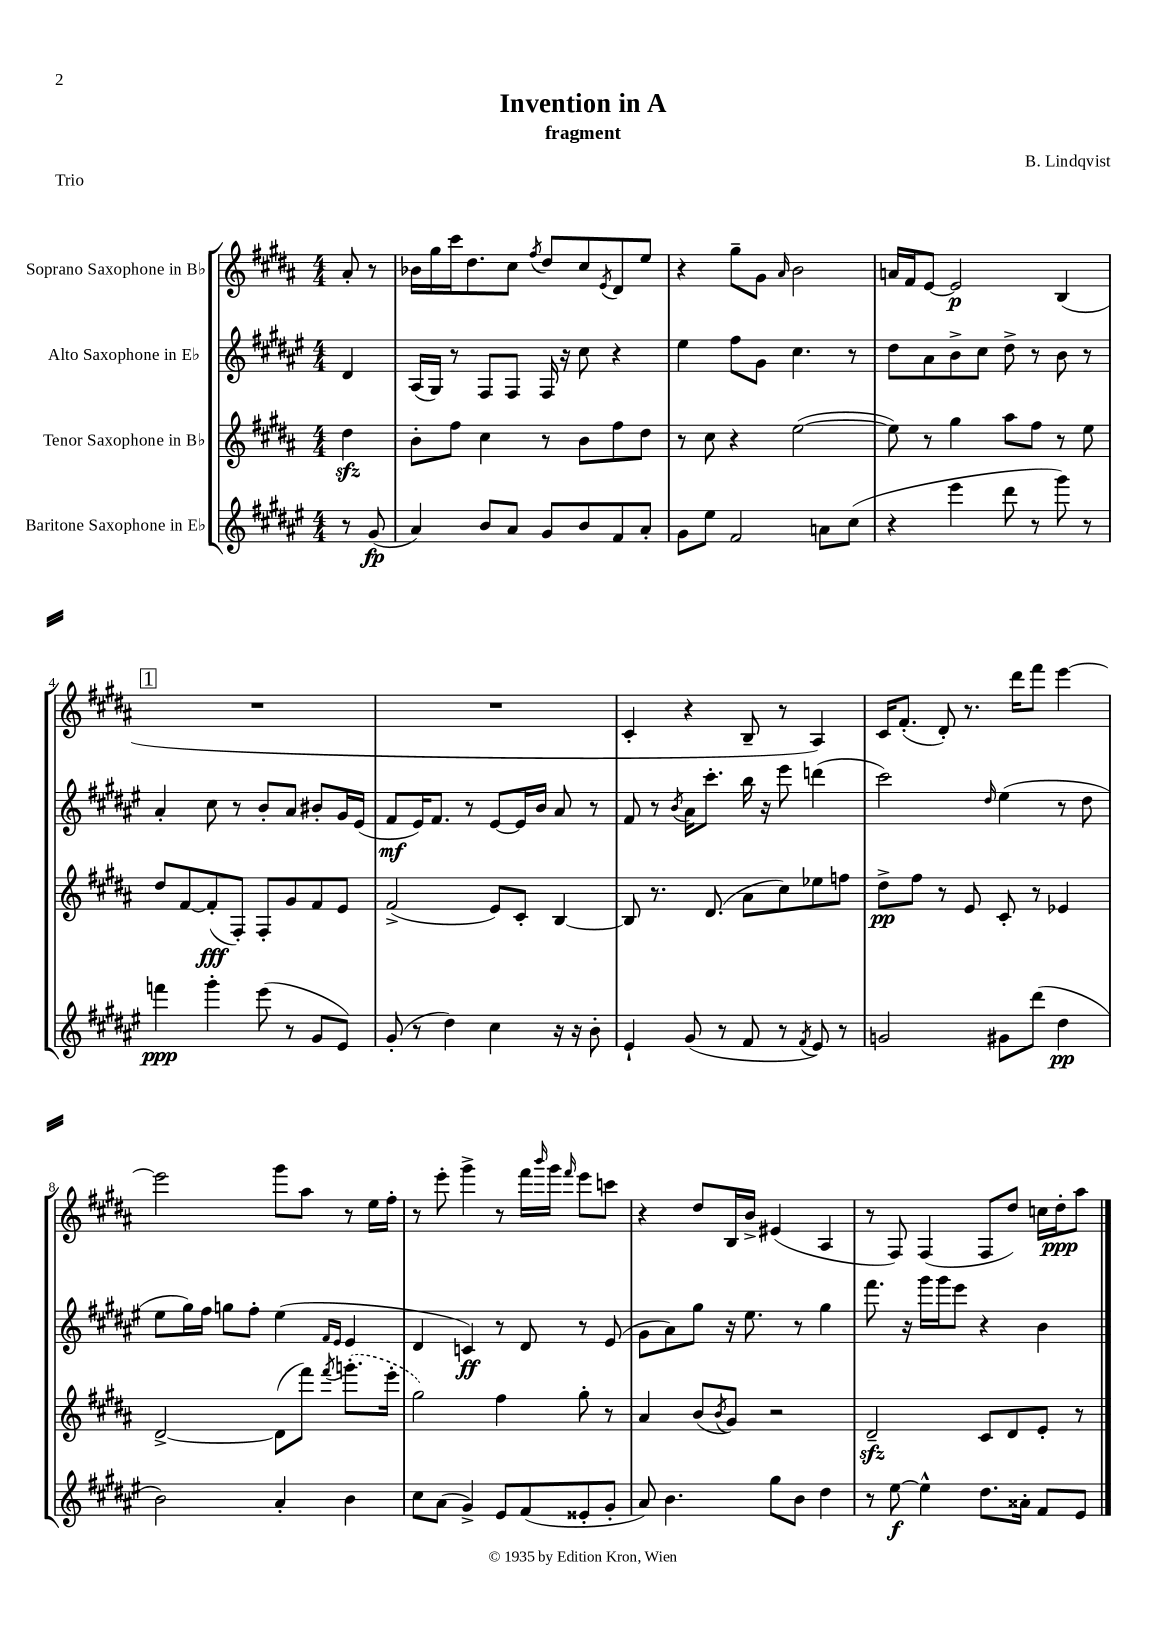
\header { title = "Invention in A" composer = "B. Lindqvist" subtitle = "fragment" piece = "Trio" }
<<
\new StaffGroup <<
\new Staff = "s0" \with { instrumentName = "Soprano Saxophone in Bb" } {
    \clef treble \key b \major \numericTimeSignature \time 4/4 \partial 4
    ais'8-. r8 |
    bes'16 gis''16 cis'''16 dis''8. cis''8 \acciaccatura { fis''8 } dis''8 cis''8 \acciaccatura { e'8 } dis'8 e''8 |
    r4 gis''8-- gis'8 \grace { ais'16 } b'2 |
    a'16 fis'16 e'8~ e'2\p b4( |
    \mark \markup { \box "1" } R1 |
    R1 |
    cis'4-. r4 b8-- r8 ais4) |
    cis'16 fis'8.-.( dis'8-.) r8. dis'''16 fis'''8 e'''4~ |
    e'''2 gis'''8 ais''8 r8 e''16 fis''16-. |
    r8 e'''8-. gis'''4-> r8 fis'''16 \grace { b'''16 } gis'''16 \grace { fis'''16 } e'''8 c'''8 |
    r4 dis''8 b16 b'16-> eis'4( ais4 |
    r8 fis8) fis4( fis8 dis''8) c''16 dis''16-.\ppp ais''8 \bar "|." |
}
\new Staff = "s1" \with { instrumentName = "Alto Saxophone in Eb" } {
    \clef treble \key fis \major \numericTimeSignature \time 4/4 \partial 4
    dis'4 |
    ais16( gis16) r8 fis8 fis8 fis16 r16 cis''8 r4 |
    eis''4 fis''8 gis'8 cis''4. r8 |
    dis''8 ais'8 b'8-> cis''8 dis''8-> r8 b'8 r8 |
    \mark \markup { \box "1" } ais'4-. cis''8 r8 b'8-. ais'8 bis'8-. gis'16 eis'16( |
    fis'8\mf eis'16) fis'8. r8 eis'8~ eis'16 b'16 ais'8 r8 |
    fis'8 r8 \acciaccatura { b'8 } ais'16 cis'''8.-. b''16 r16 eis'''8 d'''4( |
    cis'''2) \grace { dis''16 } eis''4( r8 dis''8 |
    eis''8 gis''16) fis''16 g''8 fis''8-. eis''4( \grace { fis'16 eis'16 } eis'4 |
    dis'4 c'4\ff) r8 dis'8 r8 eis'8( |
    gis'8 ais'8) gis''8 r16 eis''8. r8 gis''4 |
    fis'''8. r16 gis'''16 gis'''16 eis'''8 r4 b'4 \bar "|." |
}
\new Staff = "s2" \with { instrumentName = "Tenor Saxophone in Bb" } {
    \clef treble \key b \major \numericTimeSignature \time 4/4 \partial 4
    dis''4\sfz |
    b'8-. fis''8 cis''4 r8 b'8 fis''8 dis''8 |
    r8 cis''8 r4 e''2~( |
    e''8) r8 gis''4 ais''8 fis''8 r8 e''8 |
    \mark \markup { \box "1" } dis''8 fis'8~ fis'8-.\fff( fis8-.) fis8-. gis'8 fis'8 e'8 |
    fis'2->( e'8) cis'8-. b4~ |
    b8 r8. dis'8.( ais'8 cis''8) ees''8 f''8 |
    dis''8->\pp fis''8 r8 e'8 cis'8-. r8 ees'4 |
    dis'2~-> dis'8( fis'''8) \acciaccatura { fis'''8 } \once \slurDashed g'''8.-.( e'''16-. |
    gis''2) fis''4 gis''8-. r8 |
    ais'4 b'8( \acciaccatura { b'8 } gis'8) r2 |
    dis'2--\sfz cis'8 dis'8 e'8-. r8 \bar "|." |
}
\new Staff = "s3" \with { instrumentName = "Baritone Saxophone in Eb" } {
    \clef treble \key fis \major \numericTimeSignature \time 4/4 \partial 4
    r8 gis'8\fp( |
    ais'4) b'8 ais'8 gis'8 b'8 fis'8 ais'8-. |
    gis'8 eis''8 fis'2 a'8 cis''8( |
    r4 eis'''4 dis'''8 r8 gis'''8) r8 |
    \mark \markup { \box "1" } f'''4\ppp gis'''4-. eis'''8( r8 gis'8 eis'8) |
    gis'8-.( r8 dis''4) cis''4 r16 r16 b'8-. |
    eis'4-! gis'8( r8 fis'8 r8 \acciaccatura { fis'8 } eis'8) r8 |
    g'2 gis'8 dis'''8( dis''4\pp |
    b'2) ais'4-. b'4 |
    cis''8 ais'8( gis'4->) eis'8 fis'8( eisis'8-. gis'8-. |
    ais'8) b'4. gis''8 b'8 dis''4 |
    r8 eis''8~\f eis''4-^ dis''8. aisis'16-. fis'8 eis'8 \bar "|." |
}
>>
>>
